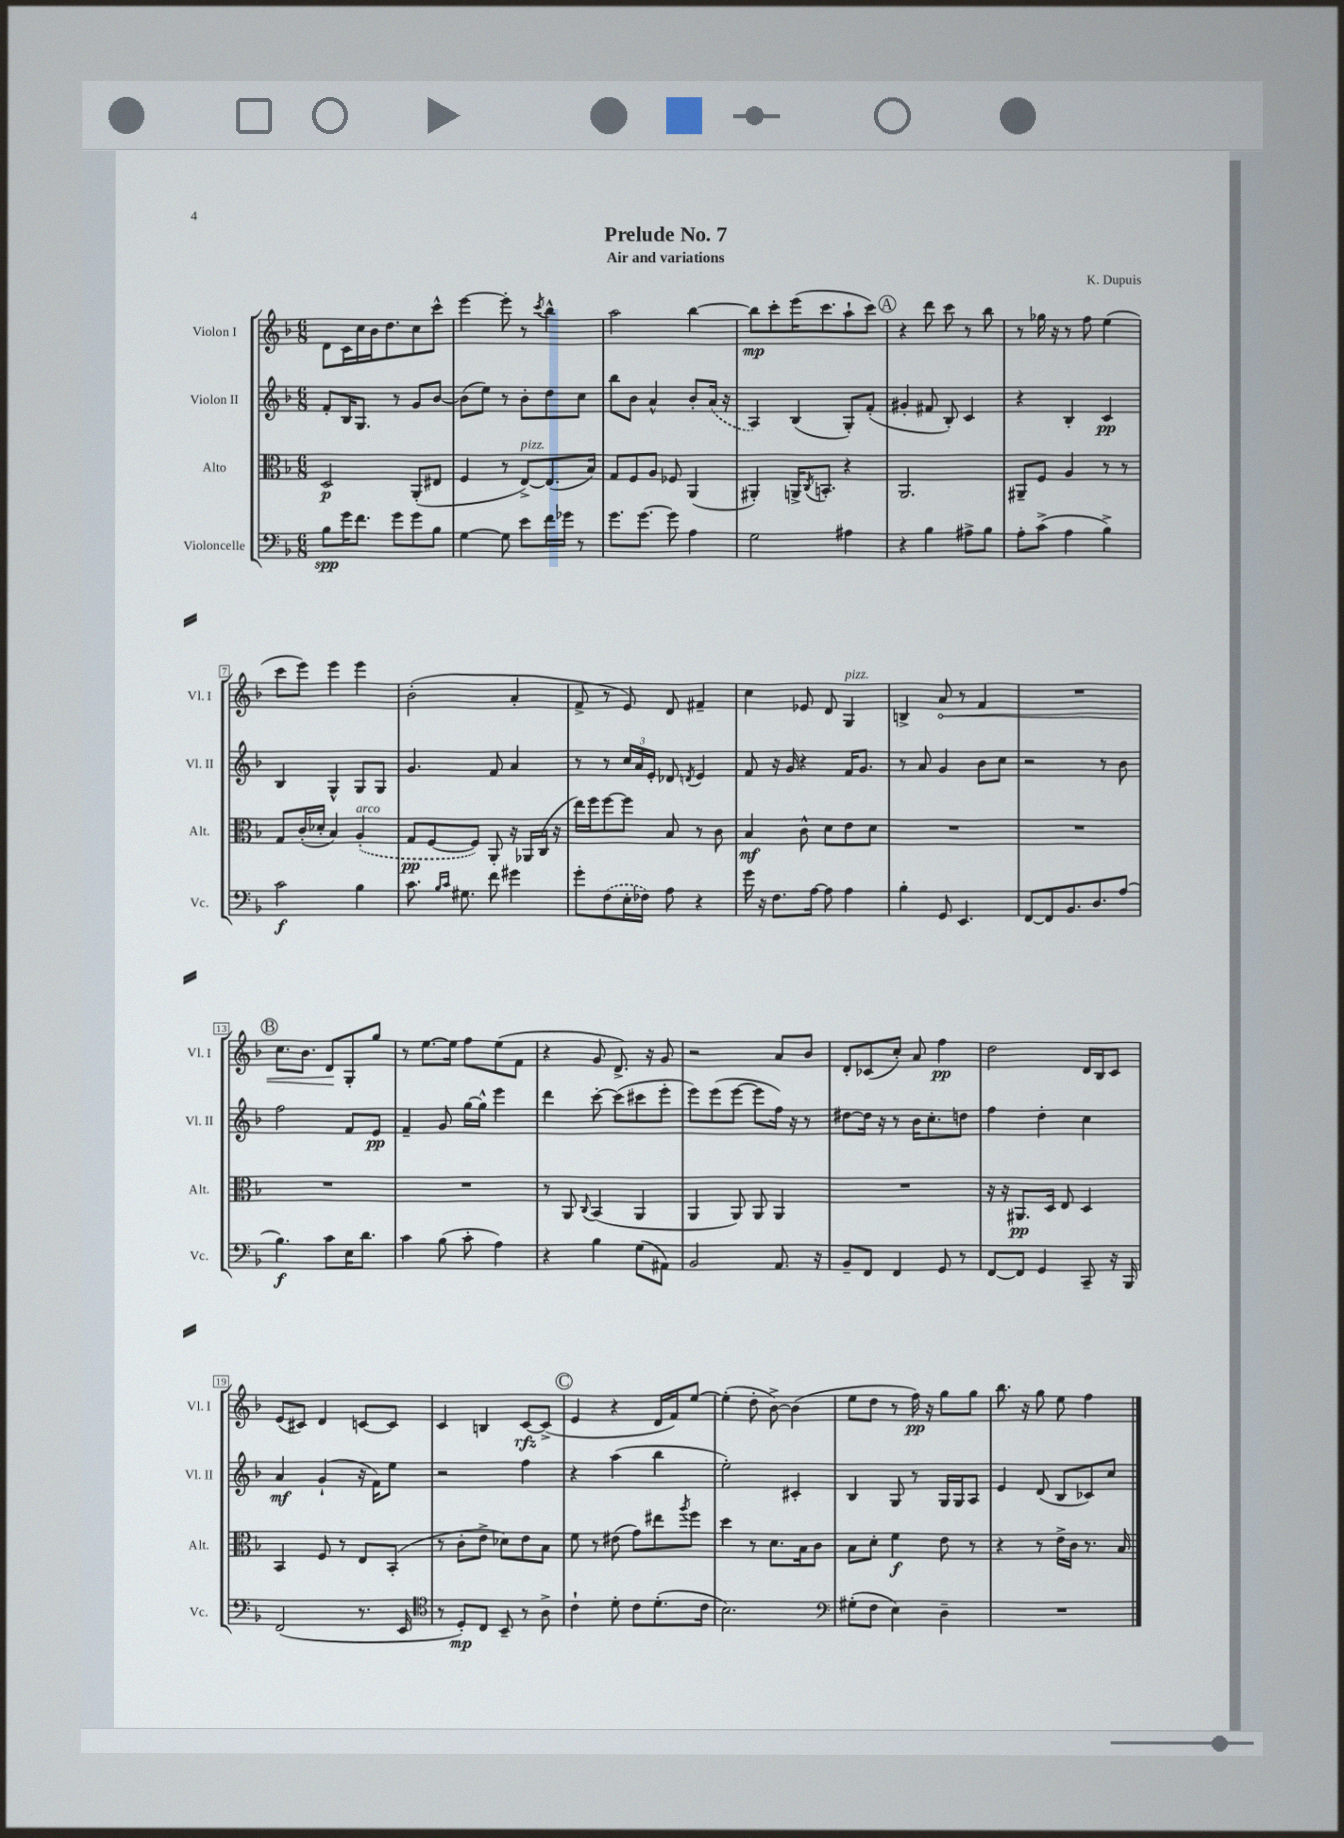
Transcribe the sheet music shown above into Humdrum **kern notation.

**kern	**kern	**kern	**kern
*staff4	*staff3	*staff2	*staff1
*clefF4	*clefC3	*clefG2	*clefG2
*k[b-]	*k[b-]	*k[b-]	*k[b-]
*M6/8	*M6/8	*M6/8	*M6/8
8B-	2D	8f'	8d
16g	.	16B-	16c
8.f	.	8.G	16cc
.	.	.	16b-
.	.	.	8.dd
8g	.	8r	.
8g	(8AA'	8g	8cc
8B-	8E#	[8b-	8ccc^^
=	=	=	=
[4G	4F	(8b-]	[4eee
.	.	8ee)	.
8G]	8r	8r	8eee']
8e	[8E^)	8b-'	8r
.	.	.	8qccc
16f	(8.E]	8dd	4bb-^^
16g-	.	.	.
8r	.	8cc	.
.	16B-)	.	.
=	=	=	=
8.g	8G	8bb-	2aa
.	8F	8b-	.
[8.g	.	.	.
.	8A	4a^^	.
8g]	8F-	.	.
4A	(4AA	8b-'	[4bb-
.	.	(16a	.
.	.	16r	.
=	=	=	=
2G	4AA#')	4A)	8bb-]
.	.	.	8ccc'
.	16AA^	(4B-	(16eee
.	8qC	.	.
.	8.BB'	.	8.ccc
4A#	4r	8G')	8aa`
.	.	(8f'	8ccc)
=	=	=	=
4r	2.AA	4g#'	4r
4B-	.	8f#	8ddd
.	.	8B-')	8ccc
8A#^	.	4c	8r
8B-	.	.	8bb-
=	=	=	=
8A'	8AA#~	4r	8r
(8c^	8F	.	16gg-
.	.	.	16r
4A	4A	4B-'	8r
.	.	.	8ff
4B-^)	8r	4c	(4ee
.	8r	.	.
=	=	=	=
2c	8G	4B-	8ccc
.	(16c'	.	8eee)
.	16d-'	.	.
.	4B-)	4G^^	4eee
4B-	(4A'	8G	4eee
.	.	8G	.
=	=	=	=
8.c	8G	4.g	(2b-'
.	[8F	.	.
16qqB-	.	.	.
16qqc	.	.	.
8.G#	.	.	.
.	8F])	.	.
8f	8AA'	8f	.
4g#	16r	4a	4a'
.	16AA-	.	.
.	(16C	.	.
.	16r	.	.
=	=	=	=
8g'	16ee)	8r	8f^
.	16ff	.	.
(8F	[8ff	8r	8r
16E'	8ff]	24cc	8e)
.	.	24a	.
16F-)	.	.	.
.	.	24e'	.
8A	8B-	8d-	8d
.	.	8qd	.
4r	8r	4e	4f#~
.	8c	.	.
=	=	=	=
16g	4B-	8f	4cc
16r	.	.	.
8.F	.	16r	.
.	.	16g	.
.	8c^^	4r	8e-
[16A	.	.	.
8A]	8d	.	8d
4A	8e	16f	4G
.	.	8.g	.
.	8d	.	.
=	=	=	=
4B-'	2.r	8r	4B^
.	.	8a	.
8GG	.	4g	8a
4.EE	.	.	8r
.	.	8b-	4f
.	.	8cc	.
=	=	=	=
[8FF	2.r	2r	2.r
8FF]	.	.	.
8.BB-	.	.	.
8.D	.	.	.
.	.	8r	.
(8A	.	8b-	.
=	=	=	=
4.B-)	2.r	2ff	8.cc
.	.	.	8.b-
8c	.	.	8d
16E	.	8f	8G'
8.d	.	.	.
.	.	8e	8gg
=	=	=	=
4c	2.r	4f~	8r
.	.	.	[8.ee
(8B-	.	8g	.
.	.	.	16ee]
8c'	.	[16gg	8ff
.	.	16gg^^]	.
4A)	.	4eee	(8ee
.	.	.	8f
=	=	=	=
4r	8r	4ddd	4r
.	8AA	.	.
.	8qqC	.	.
4B-	(4BB-	[8ccc'	8g
.	.	(8ccc]	8.d^)
(8G	4AA	8ccc#	.
.	.	.	16r
8AA#)	.	8eee'	8g
=	=	=	=
2BB-	4AA	8eee)	2r
.	.	(8eee	.
.	8AA)	[8eee	.
.	8AA	8eee]	.
8.AA	4AA	16ff)	8a
.	.	16r	.
.	.	8r	8b-
16r	.	.	.
=	=	=	=
8BB-~	2.r	[8dd#	8d'
8FF	.	16dd#]	(8c-
.	.	16r	.
4FF	.	8r	8cc')
.	.	16b-	8a
.	.	8.cc'	.
8GG	.	.	4ff
8r	.	8dd	.
=	=	=	=
[8FF	16r	4ff	2dd
.	16r	.	.
8FF]	8.AA#	.	.
4GG	.	4dd'	.
.	16D	.	.
.	8E	.	.
8CC~	4D	4cc	16d
.	.	.	16B-
16r	.	.	8c
16BBB-	.	.	.
=	=	=	=
(2FF	4BB-	4a	(8e
.	.	.	8c#)
.	8F	(4g`	4d
.	8r	.	.
8.r	8E	16r	[8c
.	.	16f)	.
.	(8BB-'	8ee	8c]
16EE	.	.	.
=	=	=	=
*clefC4	*	*	*
8r	8r	2r	4c
8D')	8c'	.	.
8C	8e^	.	4B
8BB-~	8d-)	.	.
8r	8e	4ff	[8c
8A^	8B-	.	(8c^]
=	=	=	=
4c`	8f	4r	4e
.	8r	.	.
8d'	(8e#	(4aa	4r
8c	8g)	.	.
(8.d'	8ee#	4bb-	16d
.	.	.	16f)
.	8qaa	.	.
.	8ff	.	[8ee
16c	.	.	.
=	=	=	=
2.B-)	4dd	2ee')	(4ee']
.	8r	.	8dd'
.	8.d	.	[8b-^)
.	.	4c#'	(4b-]
.	16B-	.	.
.	8c	.	.
=	=	=	=
*clefF4	*	*	*
(8G#'	8B-	4B-	8ee
8F	8d'	.	8dd
4E)	4f	8G	8r
.	.	8r	16ff)
.	.	.	16r
4D~	8e	16G	8gg
.	.	16G	.
.	8r	8A	8gg
=	=	=	=
2.r	4r	4e	8.bb-
.	.	.	16r
.	8r	(8d	8gg
.	16e^	8B-	8ee
.	16c	.	.
.	8.r	8c-)	4ff
.	.	8cc	.
.	16B-	.	.
==	==	==	==
*-	*-	*-	*-
